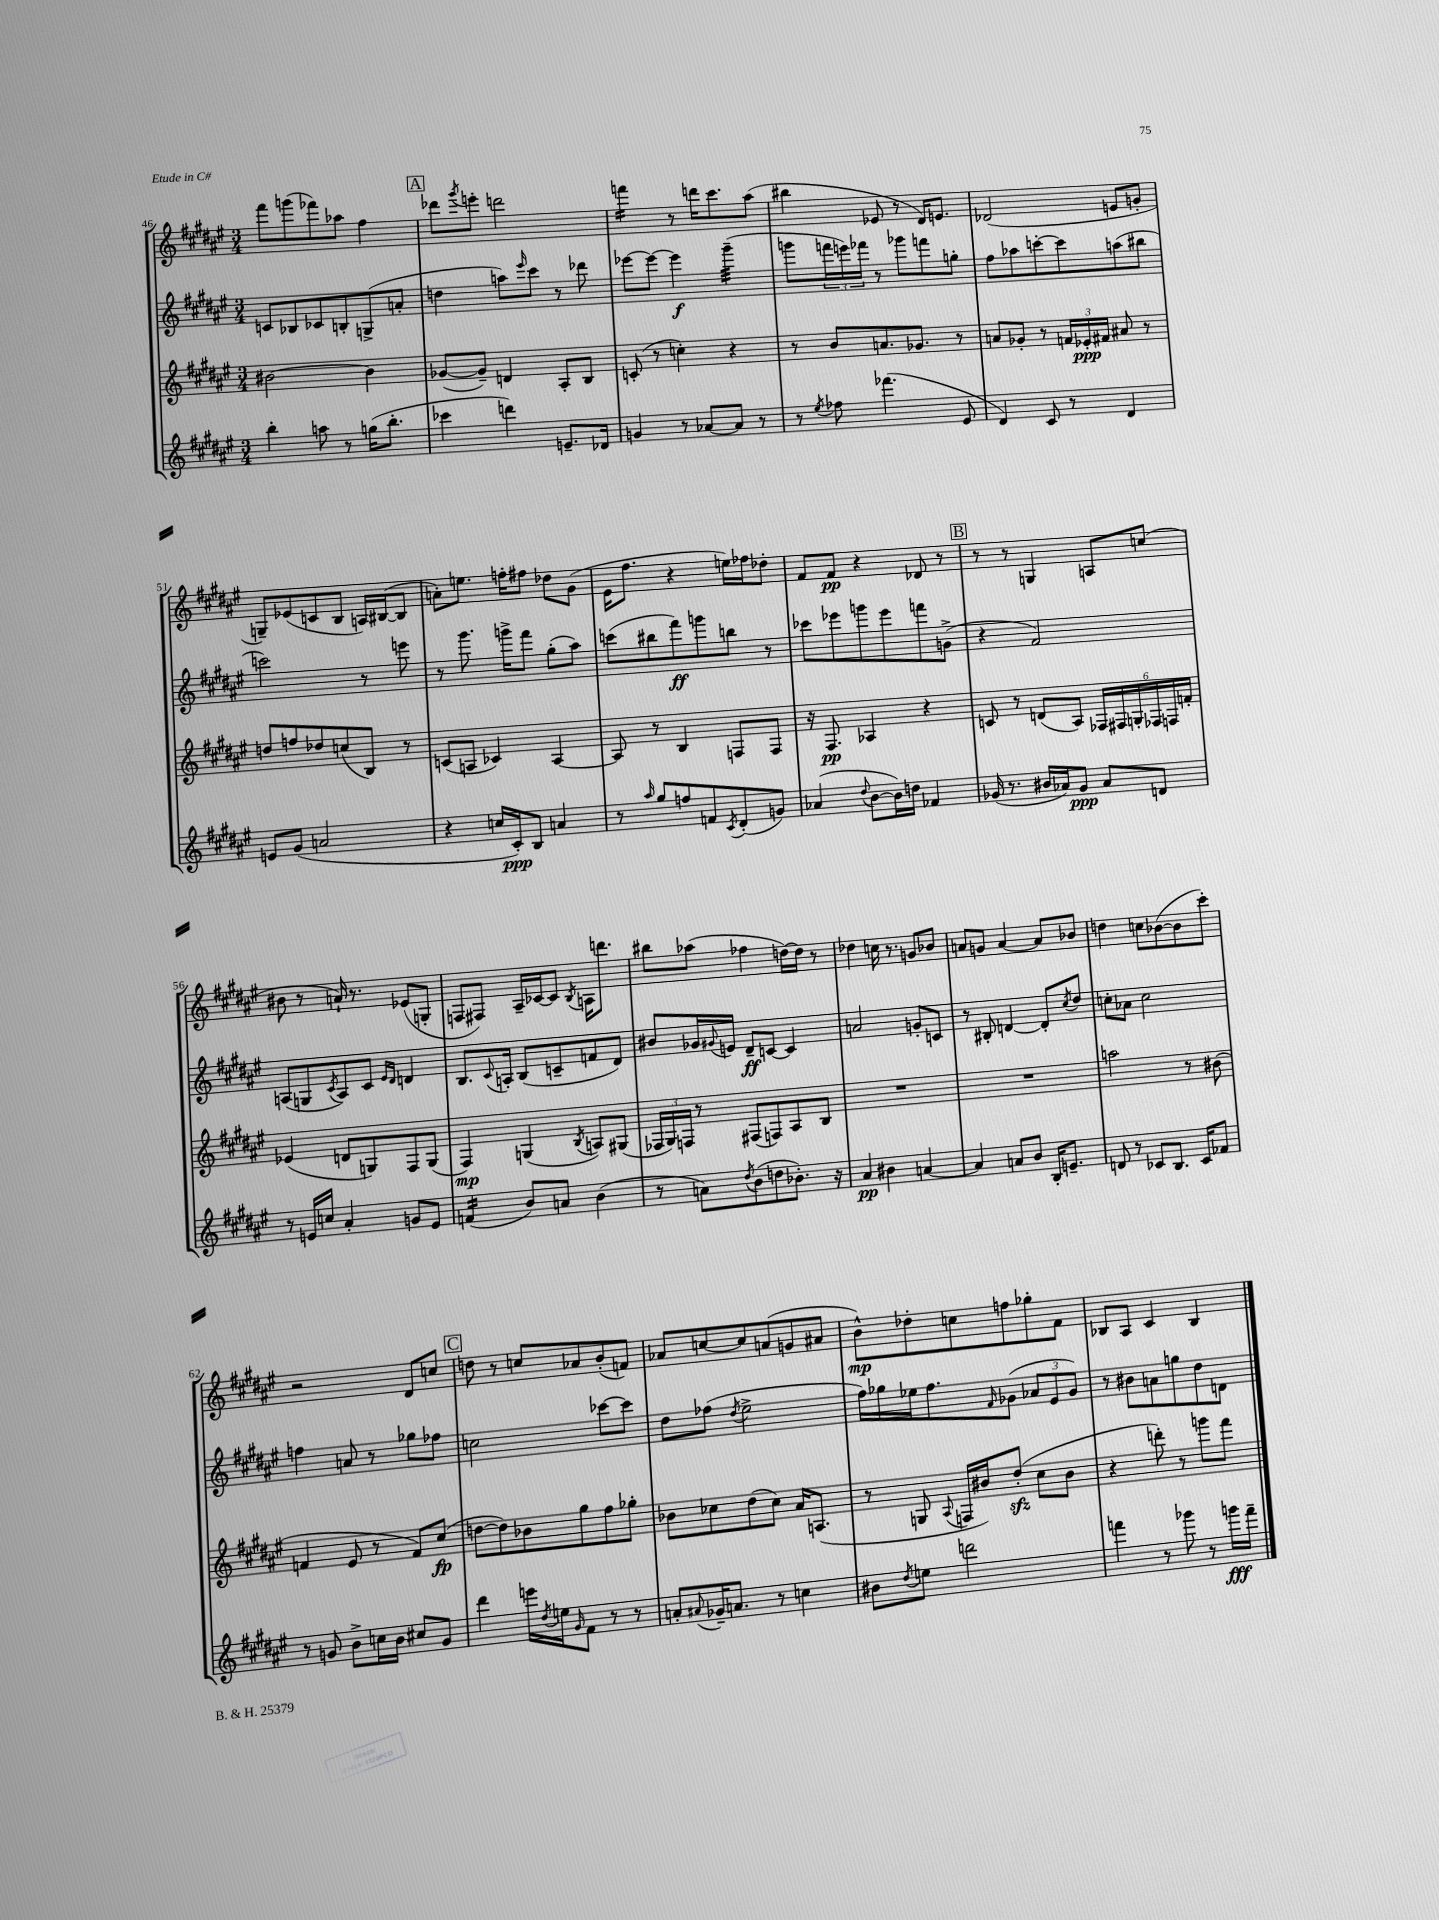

**kern	**kern	**kern	**kern
*staff4	*staff3	*staff2	*staff1
*clefG2	*clefG2	*clefG2	*clefG2
*k[f#c#g#d#a#e#]	*k[f#c#g#d#a#e#]	*k[f#c#g#d#a#e#]	*k[f#c#g#d#a#e#]
*M3/4	*M3/4	*M3/4	*M3/4
4bb'	[2b#	8c	8fff#
.	.	8B-	(8ggg
8aa	.	8c-	8fff-)
8r	.	8B'	8aa-
(16gg	4b#]	(8G^	4ff#
8.bb'	.	.	.
.	.	8a'	.
=	=	=	=
4ccc-	([8g-	4dd	8ddd-
.	.	.	8qggg#
.	8g-~])	.	8eee'
4ddd)	4d	8aa)	2ddd
.	.	16qqeee#	.
.	.	8ccc#	.
8.e~	8A#'	8r	.
.	8B	8ddd-	.
16d-	.	.	.
=	=	=	=
4g	(8c'	[8eee-	4fff
.	8r	8eee-_	.
8r	4cc')	4eee-]	8r
[8a-	.	.	16ddd
.	.	.	8.ccc#
8a-]	4r	(4ggg#~	.
8r	.	.	(8aa#
=	=	=	=
8r	8r	8ggg	4bb#
8qee#	.	.	.
8ff-	8b	24fff	.
.	.	24eee)	.
.	.	24fff-	.
(4.fff-	8.a	8r	8e-
.	.	8ggg-	8r
.	8.g-	.	.
.	.	8fff	16d#)
.	.	.	8.e
8e#	8r	8gg'	.
=	=	=	=
4d#)	8a	8ff#	(2d-
.	8g-'	8aa-	.
8c#	8r	[8ccc'	.
8r	24f	8ccc]	.
.	24e-'	.	.
.	24f#	.	.
4d#	8a#	(8aa	8e
.	8r	8bb#	8g'
=	=	=	=
8e	8dd	2ccc)	8G~)
(8g#	8ff	.	(8e-
2a	8dd-	.	8c
.	(8cc	.	8B
.	8B)	8r	16A)
.	.	.	([16B#
.	8r	8eee	8B#]
=	=	=	=
4r	(8c	8r	8a')
.	8A	8.ggg#	8.ee
16cc	4c-)	.	.
16c#')	.	16ggg^	16ff'
8B	.	8fff#	8ff#
4a	[4A	(8gg#'	8dd-
.	.	8aa#)	(8g#
=	=	=	=
8r	8A]	(8ccc	16e#
.	.	.	8.ff#
16qqaa#	.	.	.
8gg#	8r	8bb#	.
8ff	4B	8fff#)	4r
8f	.	8ggg	.
8qc#	.	.	.
(8d#'	8F	8bb	16ee)
.	.	.	16ff-
8g)	8F	8r	8dd-'
=	=	=	=
(4a-	16r	8ccc-	8f#
.	8.F#	.	.
.	.	8eee-	8f#
8qqdd#	.	.	.
[8b	4A-	8ggg	4r
16b])	.	8eee-	.
16dd	.	.	.
4f-	4r	8fff	8d-
.	.	(8g^	8r
=	=	=	=
(16g-	8c	4r	8r
8.r	.	.	.
.	8r	.	8r
16b#	(8d	2f#)	4G
16a-)	.	.	.
8g-	8A#)	.	.
8a-	24F-	.	8A
.	24F#	.	.
.	24G'	.	.
8d	24F-	.	(8cc
.	24F	.	.
.	24f'	.	.
=	=	=	=
8r	(4e-	(8A	8b#
16e	.	8G	8r
16cc	.	.	.
.	.	8qc#	.
4a#'	8d	8A)	16a`)
.	.	.	8.r
.	8G)	8c#	.
.	.	16qqe#	.
.	.	16qqd#	.
8g	8F#	4d	(8e-
8e	(8G	.	8G'
=	=	=	=
(4f	4F#)	8.B	8F
.	.	.	8F#)
.	.	8qqc#	.
.	.	16A'	.
8b)	(4G	(8B	16A#~
.	.	.	[16c-
8a	.	8c~	8c-]
.	8qB	.	8qB
(4b	8A)	8f	16A
.	.	.	8.ddd
.	(8G#	8d#)	.
=	=	=	=
8r	24F-	8b#	8bb#
.	24G#)	.	.
.	24F	.	.
8a)	8r	16g-	(8aa-
.	.	8qqg#	.
.	.	16e	.
8qdd#	.	.	.
(8b	(8F#	8d#~	4ff-
8dd	8F)	[8c	.
8.b-')	8A#	4c]	[16dd)
.	.	.	16dd]
.	8B	.	8r
16r	.	.	.
=	=	=	=
4a#	2.r	2a	4dd-
4b#	.	.	16cc
.	.	.	8.r
[4a	.	8g'	8g
.	.	8c	8b-
=	=	=	=
4a]	2.r	8r	8a
.	.	8B#'	8g
8a	.	[4d	[4a
8b	.	.	.
16B'	.	8d']	8a]
8.e~	.	.	.
.	.	8qcc#	.
.	.	8dd#	8b-
=	=	=	=
8d	2aa	8cc'	4dd
8r	.	8a-	.
8c-	.	2cc	8cc
8.B	.	.	([8b-
.	8r	.	8b-]
16c-	.	.	.
8f-	(8b#	.	8ccc#')
=	=	=	=
8r	4f	4ff	2r
8g	.	.	.
8b^	8e#	8a	.
16cc	8r	8r	.
16b	.	.	.
8cc#	8f)	8gg-	8d#
8g	(8cc#	8ff-	8cc
=	=	=	=
4ddd#	[8dd	2cc	8dd
.	8dd])	.	8r
16eee	8b-	.	8cc
8qdd#	.	.	.
16ee	.	.	.
16qqg#	.	.	.
8f#	8gg#	.	8a-
8r	8ff#	[8ccc-	(8b'
8r	8gg-'	8ccc-]	8f)
=	=	=	=
8a'	8b-	8dd#	8a-
8qqa#	.	.	.
16g-~	8cc-	(8ff-	[8cc
8.a	.	.	.
.	.	8qdd#	.
.	(8dd#	2ee#^	8cc]
8r	8cc-)	.	(8a
4cc	16a#	.	8g
.	(8.A	.	.
.	.	.	8a#
=	=	=	=
8b#	8r	16ff#)	8b^^)
.	.	16gg-	.
8qdd#	.	.	.
8ee	8G	16ee-	8dd-'
.	.	8.ff#	.
.	8qqA#	.	.
2ddd	16F	.	8cc
.	16b#)	.	.
.	.	16qqf#	.
.	(8dd#'	(8g-	8ff
.	8cc#	12a-	8gg-'
.	.	12e#	.
.	8b#	.	8f#
.	.	12g-)	.
=	=	=	=
4fff	4r	8r	8B-
.	.	8b#	8A#
8r	8ddd')	8a	4c#
8ggg-	8r	8gg	.
8r	8ggg	8dd#	4B-
16ggg	8fff#	8d	.
16fff~	.	.	.
==	==	==	==
*-	*-	*-	*-
